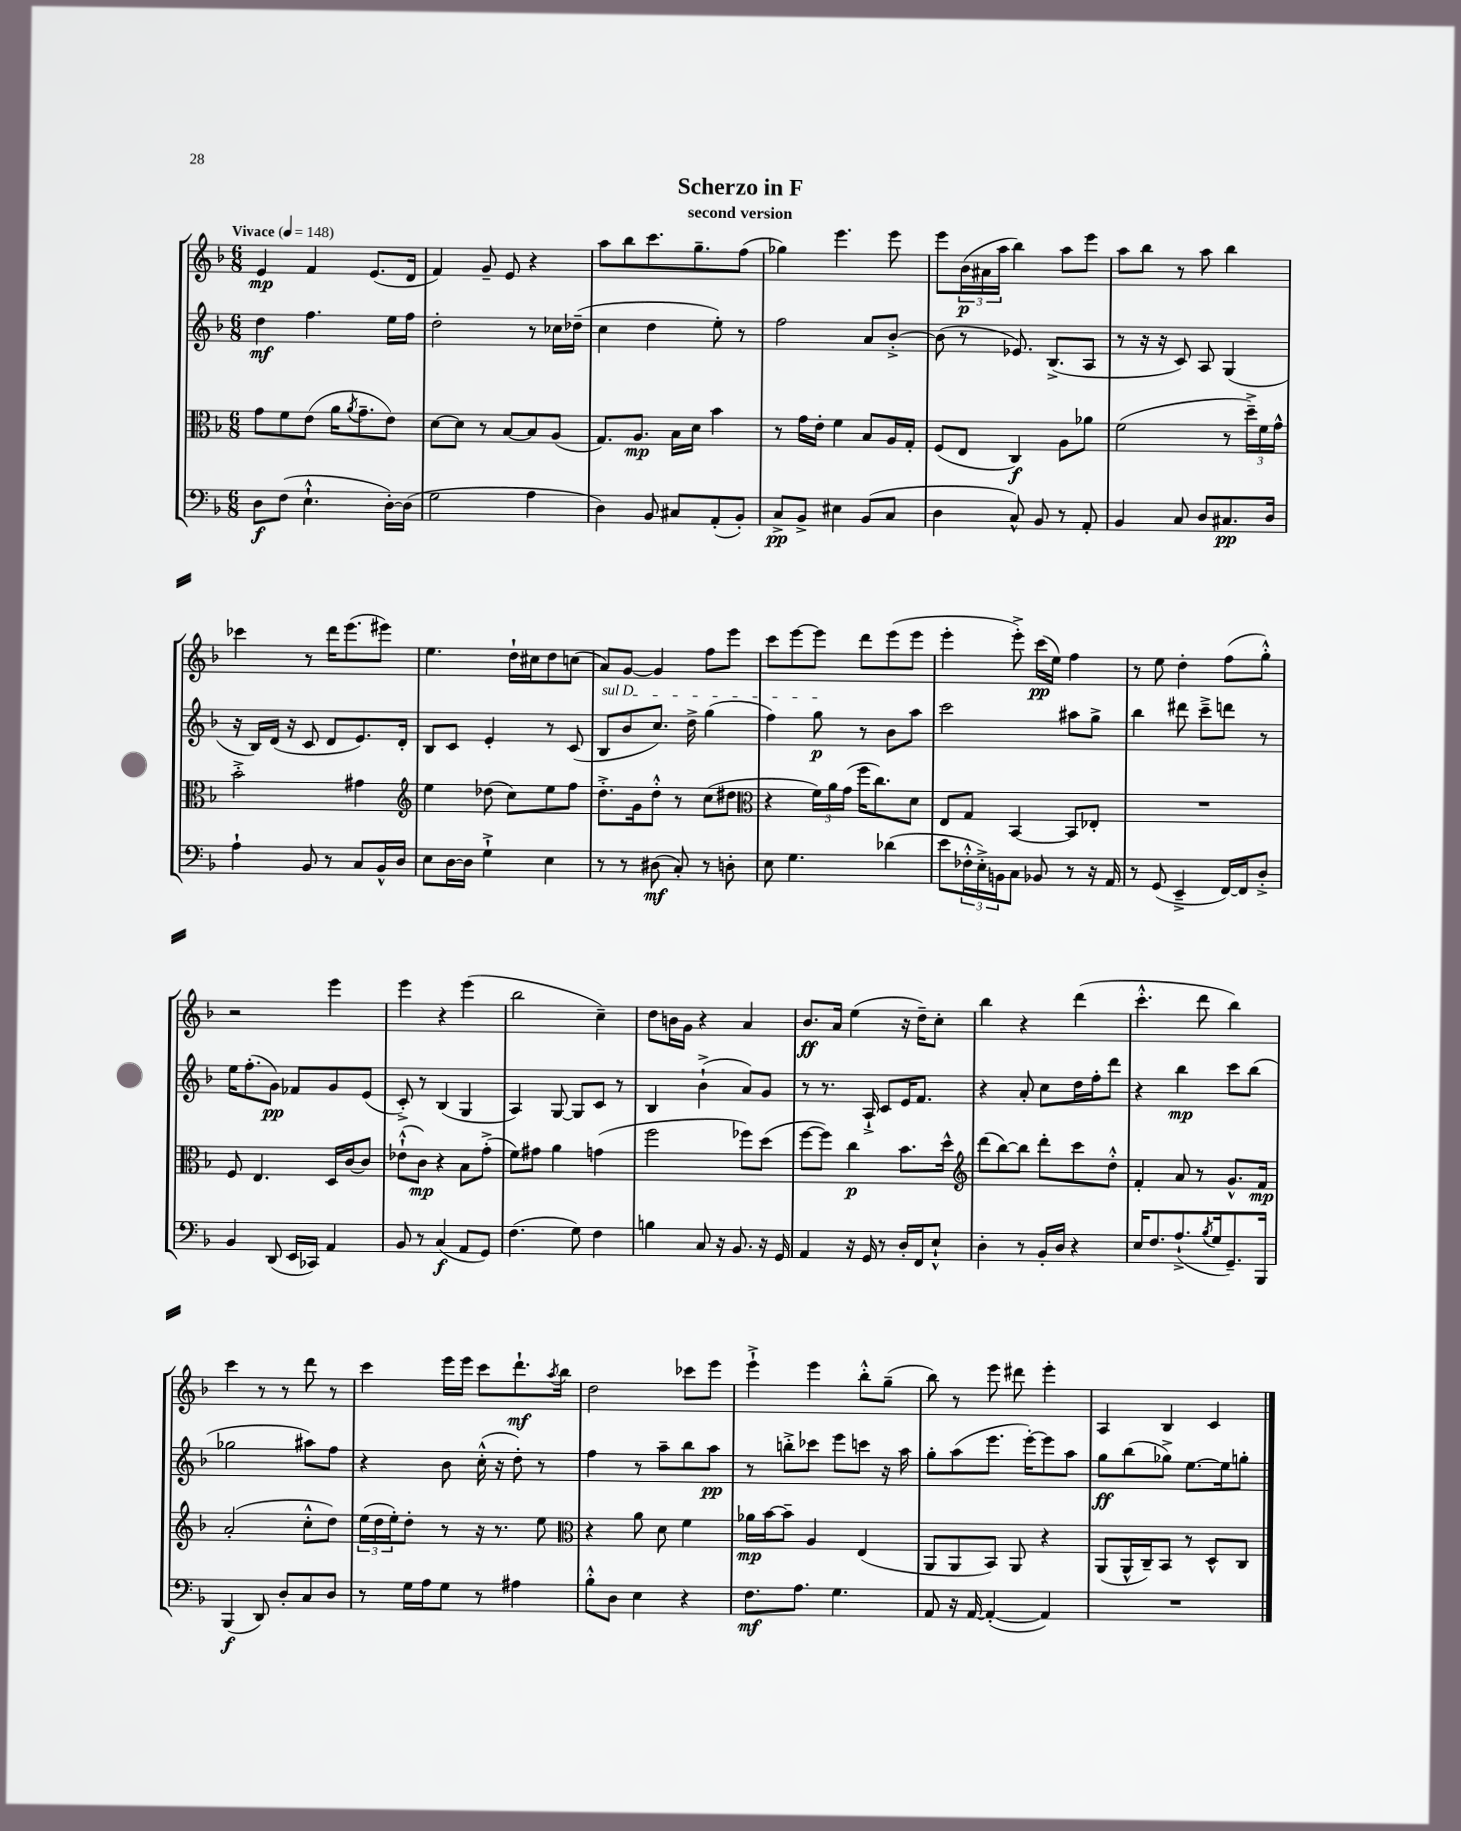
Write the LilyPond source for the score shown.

\header { title = "Scherzo in F" subtitle = "second version" }
<<
\new StaffGroup <<
\new Staff = "s0" {
    \clef treble \key f \major \numericTimeSignature \time 6/8 \tempo "Vivace" 4 = 148
    e'4\mp f'4 e'8.( d'16 |
    f'4) g'8-- e'8 r4 |
    a''8 bes''8 c'''8. g''8.-- f''8( |
    ges''4) e'''4. e'''8 |
    e'''8 \tuplet 3/2 { bes'16\p( ais'16 a''16 } bes''4) a''8 e'''8 |
    a''8 bes''8 r8 a''8 bes''4 |
    ces'''4 r8 d'''16 e'''8.( eis'''8) |
    e''4. d''16-! cis''16 d''8 c''8( |
    a'8) g'8~ g'4 f''8 e'''8 |
    c'''8 e'''8~ e'''8 d'''8 e'''8( e'''8 |
    e'''4-. e'''8-.->) c'''16\pp( e''16) f''4 |
    r8 e''8 d''4-. f''8( g''8-.-^) |
    r2 e'''4 |
    e'''4 r4 e'''4( |
    bes''2 c''4--) |
    d''8 b'16 g'16 r4 a'4 |
    bes'8.\ff a'16 e''4( r16 d''16--) c''8-. |
    bes''4 r4 d'''4( |
    c'''4.-.-^ d'''8 bes''4) |
    c'''4 r8 r8 d'''8 r8 |
    c'''4 e'''16 e'''16 c'''8 d'''8.-!\mf \acciaccatura { a''8 } bes''16 |
    d''2 ces'''8 e'''8 |
    e'''4-!-> e'''4 bes''8-.-^ g''8--( |
    bes''8) r8 e'''8 dis'''8 e'''4-. |
    a4 bes4 c'4 \bar "|." |
}
\new Staff = "s1" {
    \clef treble \key f \major \numericTimeSignature \time 6/8
    d''4\mf f''4. e''16 f''16 |
    d''2-. r8 ces''16 des''16--( |
    c''4 d''4 e''8-.) r8 |
    f''2 a'8 bes'8~-.-> |
    bes'8( r8 ees'8.) bes8.->( a8 |
    r8 r16 r16 c'8) a8 g4( |
    r16 bes16) d'16( r16 c'8 d'8 e'8.) d'16-. |
    bes8 c'8 e'4-. r8 c'8( |
    \once \override TextSpanner.bound-details.left.text = \markup { \italic "sul D" } bes8\startTextSpan bes'8 c''8.) d''16-> g''4( |
    f''4) g''8\p\stopTextSpan r8 bes'8 a''8 |
    c'''2 ais''8 g''8-> |
    bes''4 dis'''8 c'''8---> d'''8 r8 |
    e''16 f''8.-.( g'8\pp) fes'8 g'8 e'8( |
    c'8-.->) r8 bes4( g4 |
    a4) g8~ g8 c'8 r8 |
    bes4 bes'4-!->( a'8) g'8 |
    r8 r8. a16-!-> c'8 e'16 f'8. |
    r4 a'8-. c''8 d''16 f''16-. d'''8 |
    r4 bes''4\mp c'''8 bes''8( |
    ges''2 ais''8) f''8 |
    r4 bes'8 c''16-.-^( r16 d''8-.) r8 |
    f''4 r8 a''8-- bes''8 a''8\pp |
    r8 b''8-.-> ces'''8 e'''8 c'''8 r16 a''16 |
    g''8-. a''8( e'''8. e'''16~-.) e'''8 a''8 |
    g''8\ff bes''8( ges''8->) e''8.~ e''16 g''8-. \bar "|." |
}
\new Staff = "s2" {
    \clef alto \key f \major \numericTimeSignature \time 6/8
    g'8 f'8 e'8( a'16 \acciaccatura { a'8 } g'8.-- e'8) |
    d'8~ d'8 r8 bes8~ bes8 a8( |
    g8.) a8.\mp bes16 d'16 bes'4 |
    r8 g'16 e'16-. f'4 bes8 a16 g16-. |
    f8( e8 c4\f) a8 aes'8 |
    f'2( r8 \tuplet 3/2 { d''16--->) f'16 g'16-^ } |
    bes'2-.-> gis'4 |
    \clef treble e''4 des''8( c''8) e''8 f''8 |
    d''8.-.-> g'16 d''8-.-^ r8 c''8( dis''8 |
    \clef alto r4 \tuplet 3/2 { f'16) a'16 g'16( } f''16 c''8.) d'8 |
    e8 g8 bes,4~ bes,8 ees8-. |
    R2. |
    f8 e4. d16 c'16~ c'8 |
    ees'8-!-^( c'8\mp) r4 bes8 g'8-.->( |
    f'8) gis'8 a'4 g'4( |
    f''2 fes''8) d''8( |
    f''8~ f''8) c''4\p bes'8. d''16-^ |
    \clef treble d'''8( bes''8~) bes''8 d'''8-. c'''8 d''8-.-^ |
    f'4-. a'8 r8 g'8.-^ f'16\mp |
    a'2-.( c''8-.-^ d''8) |
    \tuplet 3/2 { e''16( d''16 e''16-.) } d''8-. r8 r16 r8. e''8 |
    \clef alto r4 a'8 d'8 f'4 |
    aes'16\mp bes'16~ bes'8-- a4 e4( |
    a,8 a,8 bes,8) a,8 r4 |
    a,8( a,16-^ c16--) bes,8 r8 d8-^ c8 \bar "|." |
}
\new Staff = "s3" {
    \clef bass \key f \major \numericTimeSignature \time 6/8
    d8\f f8( e4.-!-^ d16~-.) d16( |
    g2 a4 |
    d4) bes,8 cis8 a,8-.( bes,8-.) |
    c8->\pp bes,8-> eis4 bes,8( c8 |
    d4 c8-^) bes,8 r8 a,8-. |
    bes,4 c8 d8 cis8.\pp d16 |
    a4-! bes,8 r8 c8 bes,16-^ d16 |
    e8 d16~ d16 g4-!-> e4 |
    r8 r8 dis8\mf( c8-.) r8 d8-. |
    e8 g4. des'4( |
    e'8 \tuplet 3/2 { fes16-.-^ e16-.->) b,16 } c8 bes,8 r8 r16 a,16 |
    r8 g,8( e,4---> f,16~) f,16 d8-.-> |
    bes,4 d,8( e,16 ces,16) a,4 |
    bes,8 r8 c4\f( a,8 g,8) |
    f4.( g8) f4 |
    b4 c8 r16 bes,8. r16 g,16 |
    a,4 r16 g,16 r8 d16-. f,16 e8-!-^ |
    d4-. r8 bes,16-. d16 r4 |
    e16 f8. a8.-!->( \acciaccatura { bes8 } g16 g,8.--) bes,,16 |
    bes,,4\f( d,8) d8-. c8 d8 |
    r8 g16 a16 g8 r8 ais4 |
    bes8-.-^ d8 e4 r4 |
    f8.\mf a8. g4. |
    a,8 r16 a,16~ a,4~-.( a,4) |
    R2. \bar "|." |
}
>>
>>
\layout { \context { \Score \remove "Bar_number_engraver" } }
